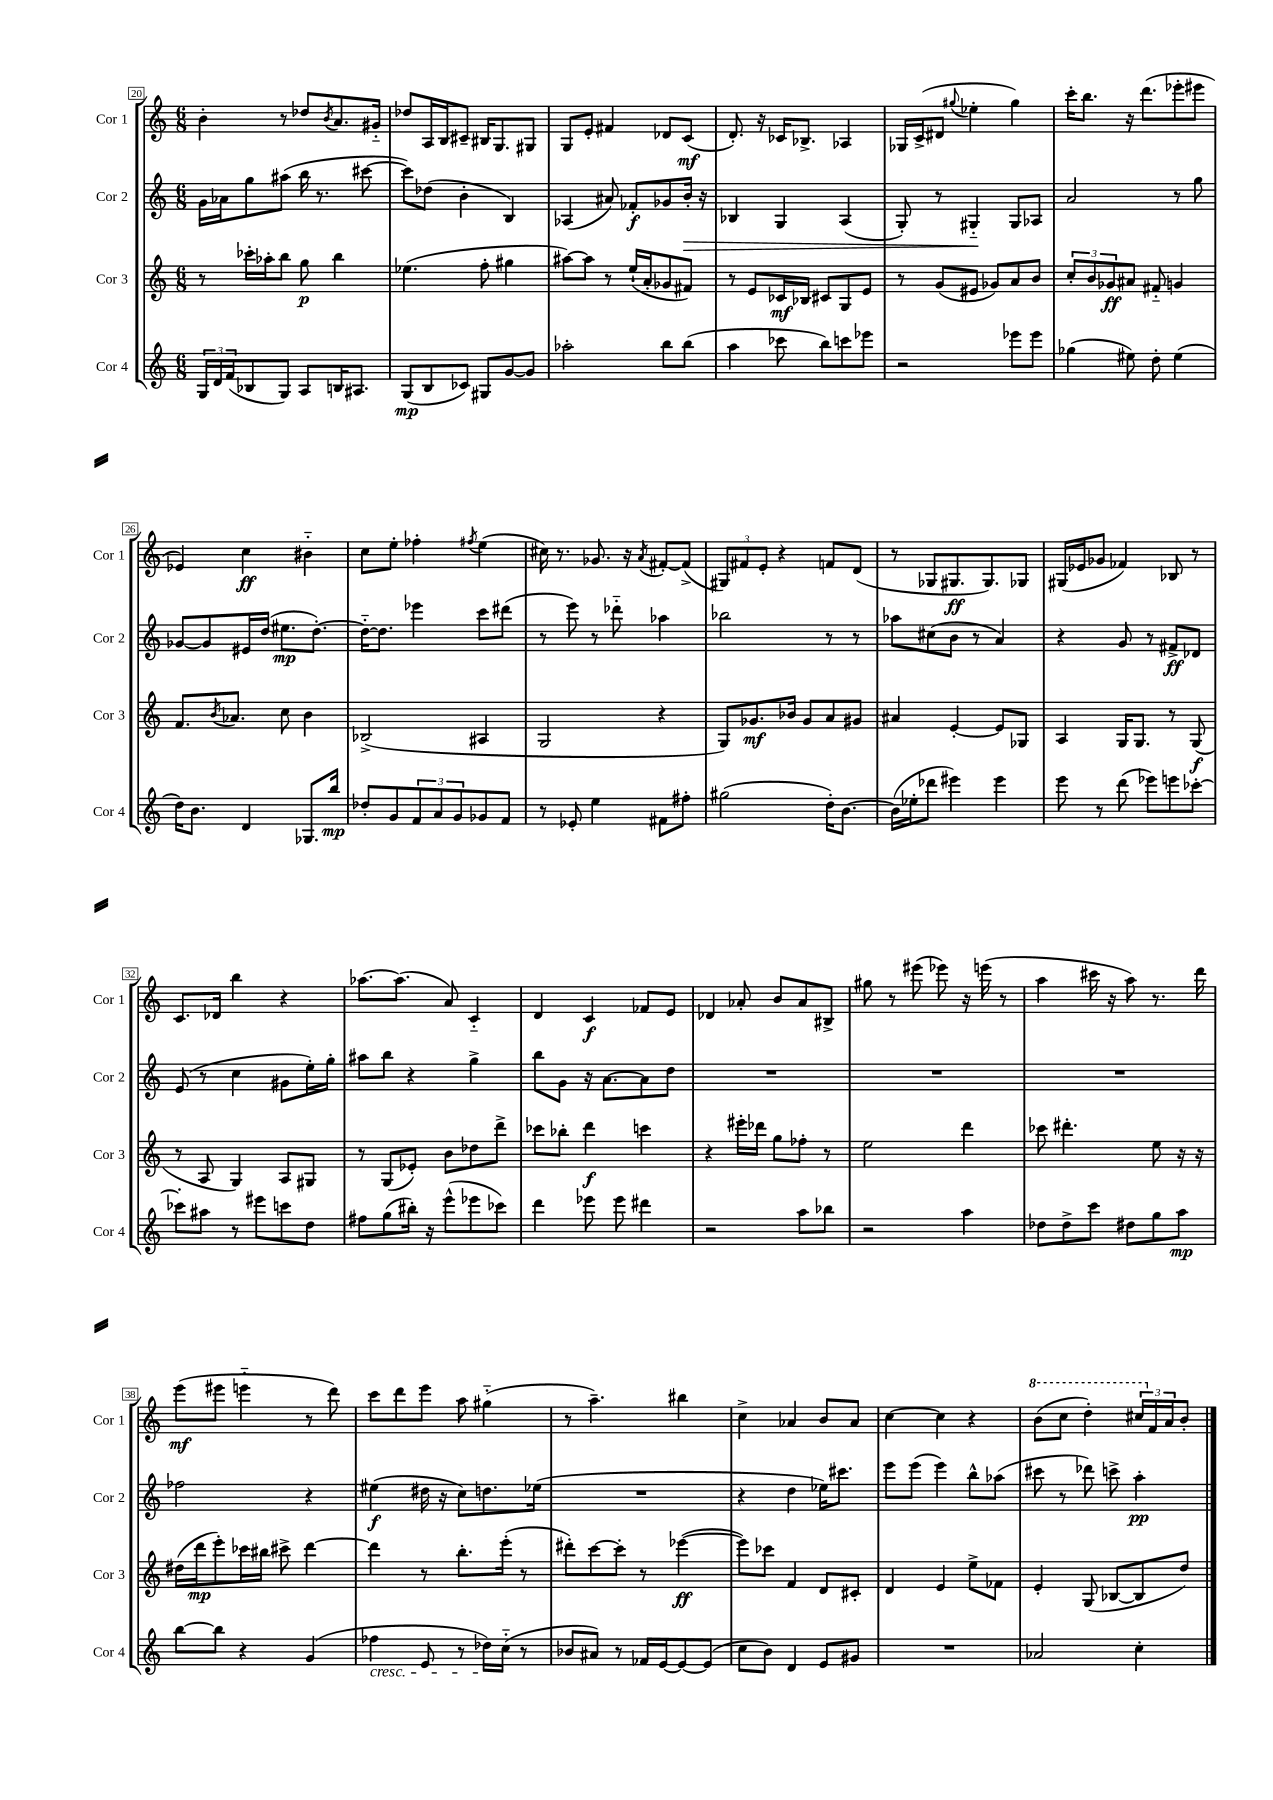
<<
\new StaffGroup <<
\new Staff = "s0" \with { instrumentName = "Cor 1" shortInstrumentName = "Cor 1" } {
    \clef treble \key c \major \numericTimeSignature \time 6/8
    b'4-. r8 des''8 \acciaccatura { b'8 } a'8. gis'16-_ |
    des''8 a16 b16 cis'8-- bis16 g8. gis8 |
    g8 e'8-. fis'4 des'8 c'8\mf( |
    d'8.-.) r16 ces'16 bes8.-> aes4 |
    ges16 c'16->( dis'8 \appoggiatura { gis''8 } ees''4-. gis''4) |
    c'''16-. b''8. r16 d'''8.( ees'''8-. eis'''8 |
    ees'4) c''4\ff bis'4-_ |
    c''8 e''8-. fes''4-. \acciaccatura { fis''8 } e''4( |
    cis''16) r8. ges'8. r16 \acciaccatura { a'8 } fis'8~-. fis'8->( |
    \tuplet 3/2 { gis8) fis'8 e'8-. } r4 f'8 d'8( |
    r8 ges8 gis8.\ff gis8.) ges8 |
    gis16( ees'16 ges'8 fes'4) bes8 r8 |
    c'8. des'16 b''4 r4 |
    aes''8.~ aes''8.( a'8) c'4-_ |
    d'4 c'4\f fes'8 e'8 |
    des'4 aes'8-. b'8 aes'8 bis8-> |
    gis''8 r8 eis'''8( ees'''8) r16 e'''16( r8 |
    a''4 cis'''16 r16 a''8) r8. d'''16 |
    e'''8\mf( eis'''8 e'''4-_ r8 d'''8) |
    c'''8 d'''8 e'''8 a''8 gis''4-_( |
    r8 a''4.--) bis''4 |
    c''4-> aes'4 b'8 aes'8 |
    c''4~ c''4 r4 |
    \ottava #1 b''8( c'''8 d'''4-.) \tuplet 3/2 { cis'''16 \ottava #0 f'16 a'16 } b'8-. \bar "|." |
}
\new Staff = "s1" \with { instrumentName = "Cor 2" shortInstrumentName = "Cor 2" } {
    \clef treble \key c \major \numericTimeSignature \time 6/8
    g'16 aes'16 g''8 ais''8( b''16 r8. cis'''8~ |
    cis'''8) des''8( b'4-. b4) |
    aes4( ais'8) fes'8-.\f ges'8 b'16-.\> r16 |
    bes4 g4 a4( |
    g8-.) r8 gis4-_\! gis8 aes8 |
    a'2 r8 g''8 |
    ges'8~ ges'8 eis'16 d''16( eis''8.\mp d''8.~-.) |
    d''16~-_ d''8. ees'''4 c'''8 dis'''8( |
    r8 e'''8) r8 des'''8-_ aes''4 |
    bes''2 r8 r8 |
    aes''8 cis''8( b'8 r8 a'4) |
    r4 g'8 r8 fis'8->\ff des'8 |
    e'8( r8 c''4 gis'8 e''16-.) g''16-. |
    ais''8 b''8 r4 g''4-> |
    b''8 g'8 r16 a'8.~ a'8 d''8 |
    R2. |
    R2. |
    R2. |
    fes''2 r4 |
    eis''4\f( dis''16 r16 c''8) d''8. ees''16( |
    R2. |
    r4 d''4 ees''16) cis'''8. |
    e'''8 e'''8( e'''4) b''8-^ aes''8( |
    cis'''8 r8 des'''8) c'''8-> a''4-.\pp \bar "|." |
}
\new Staff = "s2" \with { instrumentName = "Cor 3" shortInstrumentName = "Cor 3" } {
    \clef treble \key c \major \numericTimeSignature \time 6/8
    r8 ces'''16-. aes''16-. b''8 g''8\p b''4 |
    ees''4.( f''8-. gis''4 |
    ais''8~) ais''8 r8 e''16-!( a'16-. ges'8 fis'8) |
    r8 e'8 ces'16\mf bes16 cis'8 g8 e'8 |
    r8 g'8( eis'8 ges'8) a'8 b'8 |
    \tuplet 3/2 { c''8-. b'8 ges'8\ff } ais'8 fis'8-_ g'4 |
    f'8. \acciaccatura { b'8 } aes'8. c''8 b'4 |
    bes2->( ais4 |
    g2 r4 |
    g8) ges'8.\mf bes'16 ges'8 a'8 gis'8 |
    ais'4 e'4~-. e'8 ges8 |
    a4 g16 g8. r8 g8\f( |
    r8 a8 g4) a8 gis8 |
    r8 g8( ees'8-.) b'8 des''8 d'''8-> |
    ces'''8 bes''8-. d'''4\f c'''4 |
    r4 eis'''16-. des'''16 g''8 fes''8-. r8 |
    e''2 d'''4 |
    ces'''8 dis'''4.-. e''8 r16 r16 |
    dis''16( d'''16\mp e'''8-.) ces'''16 bis''16 cis'''8-> d'''4~ |
    d'''4 r8 b''8.-. e'''16-.( r8 |
    dis'''8-.) c'''8~ c'''8-. r8 ees'''4~\ff( |
    ees'''8) ces'''8 f'4 d'8 cis'8-. |
    d'4 e'4 e''8-> fes'8 |
    e'4-. g8( bes8~ bes8 d''8) \bar "|." |
}
\new Staff = "s3" \with { instrumentName = "Cor 4" shortInstrumentName = "Cor 4" } {
    \clef treble \key c \major \numericTimeSignature \time 6/8
    \tuplet 3/2 { g16 d'16 f'16( } bes8 g8) a8 b16 ais8. |
    g8\mp( b8 ces'8) gis8 g'8~ g'8 |
    aes''2-. b''8 b''8( |
    a''4 ces'''8 b''8) c'''8 ees'''8 |
    r2 ees'''8 ees'''8 |
    ges''4( eis''8) d''8-. eis''4( |
    d''16) b'8. d'4 ges8. b''16\mp |
    des''8-. g'8 \tuplet 3/2 { f'8 a'8 g'8 } ges'8 f'8 |
    r8 ees'8-. e''4 fis'8 fis''8-. |
    gis''2( d''16-.) b'8.~ |
    b'16( ees''16-. des'''8 eis'''4) eis'''4 |
    e'''8 r8 d'''8( ees'''8) e'''8 ces'''8~-. |
    ces'''8-. ais''8 r8 eis'''8 c'''8 d''8 |
    fis''8 g''8( bis''16-.) r16 e'''8-^( ees'''8 ces'''8) |
    d'''4 ees'''8 ees'''8 dis'''4 |
    r2 a''8 bes''8 |
    r2 a''4 |
    des''8 des''8-> c'''8 dis''8 g''8 a''8\mp |
    b''8~ b''8 r4 g'4( |
    fes''4\cresc e'8 r8 des''16\!) c''16-_( r8 |
    bes'8 ais'8) r8 fes'16 e'16~ e'8~ e'8( |
    c''8 b'8) d'4 e'8 gis'8 |
    R2. |
    aes'2 c''4-. \bar "|." |
}
>>
>>
\layout { \context { \Score currentBarNumber = #20 \override BarNumber.stencil = #(make-stencil-boxer 0.1 0.3 ly:text-interface::print) } }
